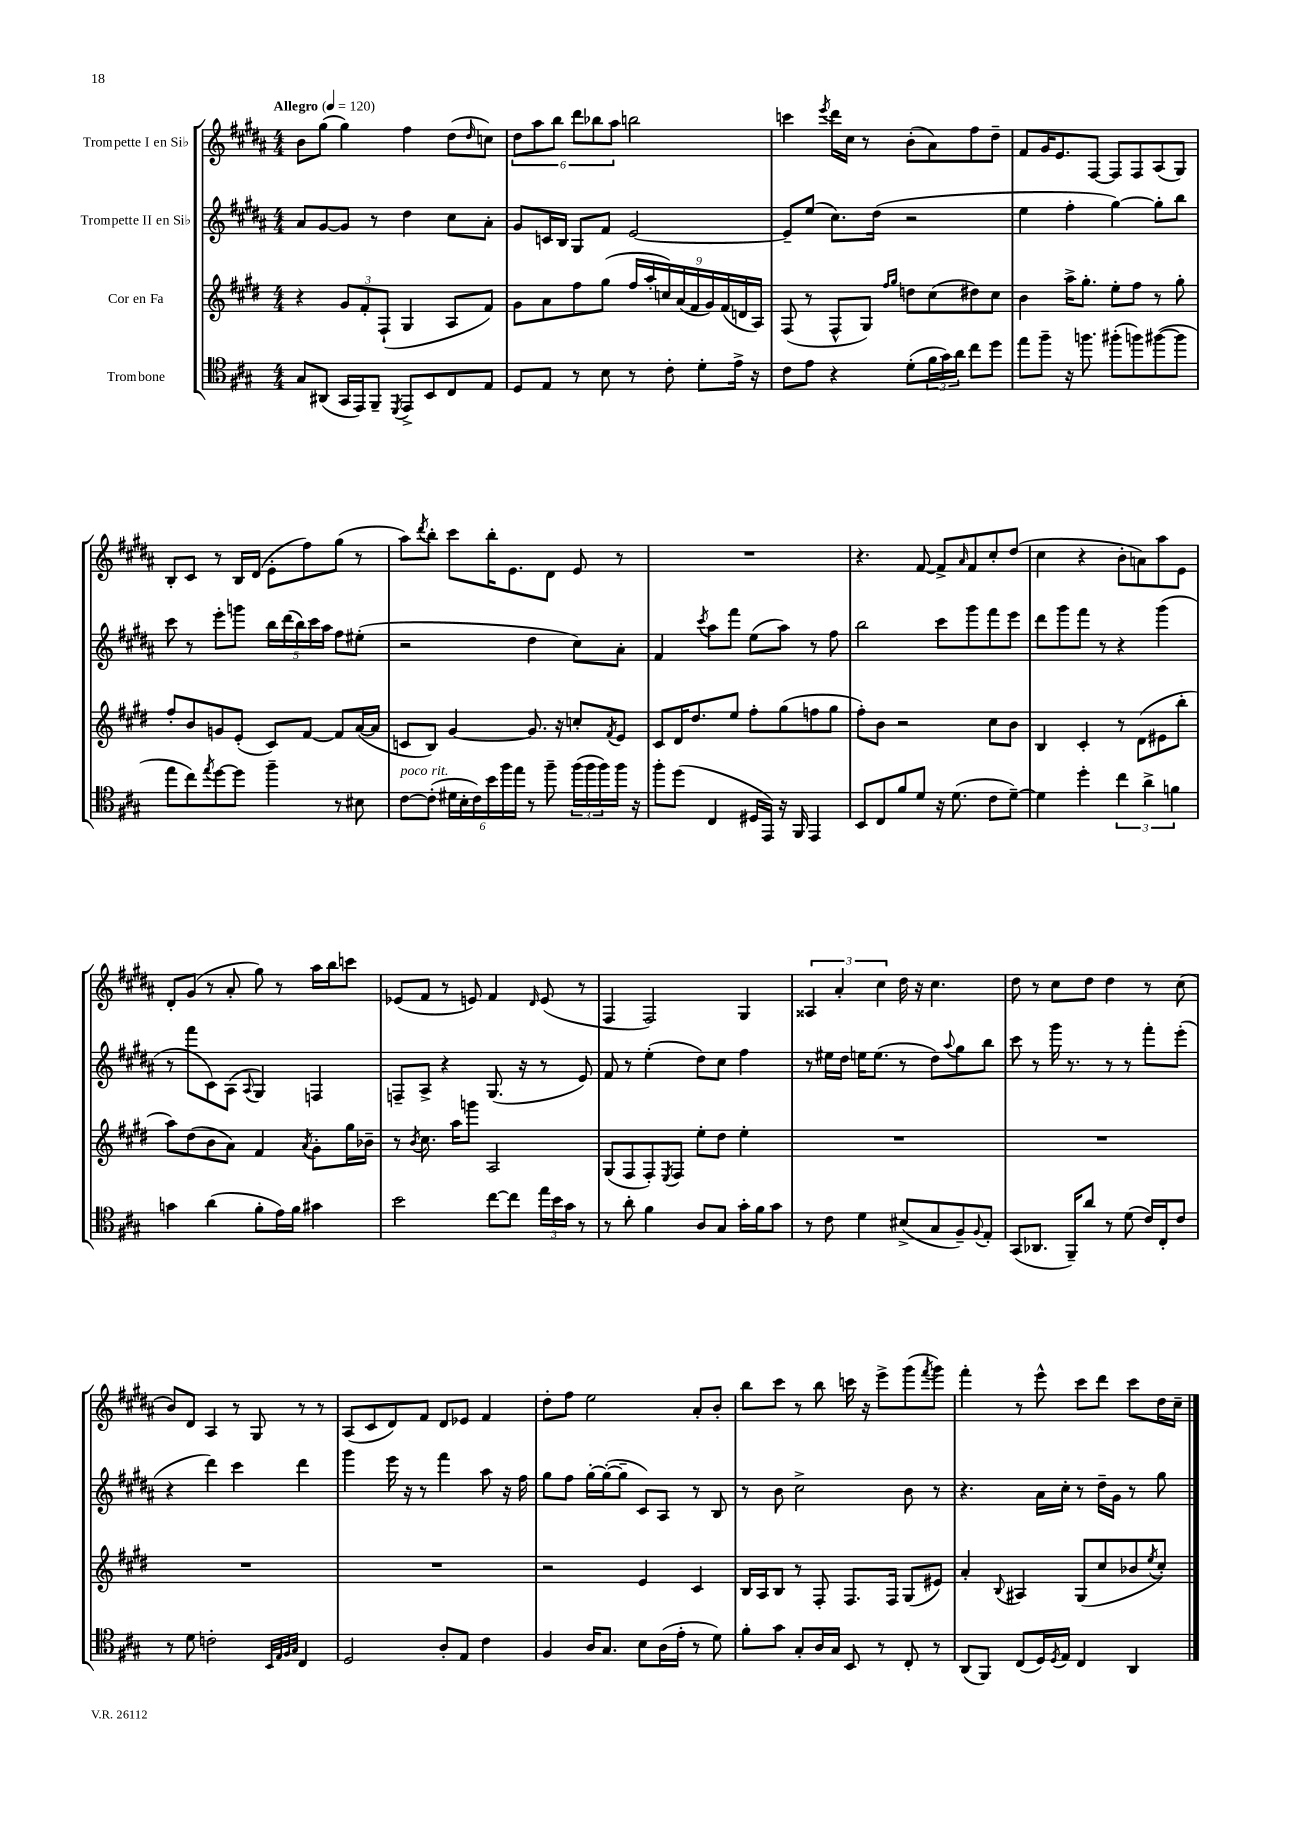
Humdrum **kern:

**kern	**kern	**kern	**kern
*part4	*part3	*part2	*part1
*staff4	*staff3	*staff2	*staff1
*I"Trombone	*I"Cor en Fa	*I"Trompette II en Si♭	*I"Trompette I en Si♭
*clefC4	*clefG2	*clefG2	*clefG2
*k[f#c#g#]	*k[f#c#g#d#]	*k[f#c#g#d#a#]	*k[f#c#g#d#a#]
*M4/4	*M4/4	*M4/4	*M4/4
*MM120	*MM120	*MM120	*MM120
=1	=1	=1	=1
!	!	!	!LO:TX:a:B:t=Allegro
8G#/L	4r	8a#/L	8b\L
(8AA#X/J	.	[8g#/	(8gg#\J
16GG#/LL	12g#/L	8g#/J]	4gg#\)
16EE/J)	.	.	.
.	12f#'/	.	.
8FF#~/J	.	8r	.
.	(12F#`/J	.	.
8qDD/	.	.	.
8EE^/L	4G#/	4dd#\	4ff#\
8BB/	.	.	.
8C#/	8A/L	8cc#\L	(8dd#\L
.	.	.	16qqdd#/
8E/J	8f#/J)	8a#'\J	8ccn\J)
=2	=2	=2	=2
8D/L	8g#\L	8g#/L	12dd#\L
.	.	.	12aa#\
8E/J	8a\	16cn/L	.
.	.	.	12bb\J
.	.	16B/JJ	.
8r	8ff#\	8G#/L	12ddd#\L
.	.	.	12bb-X\
8B\	(8gg#\J	8f#/J	.
.	.	.	12aa#\J
8r	18ff#/LL	[2e/	2bbn\
.	18aa'/	.	.
.	18ccn/)	.	.
8c#'\	.	.	.
.	(18a/	.	.
.	18f#/	.	.
8d'\L	.	.	.
.	18g#/)	.	.
.	(18f#/	.	.
16e^\Jk	.	.	.
.	18dn/	.	.
16r	.	.	.
.	18A/JJ)	.	.
=3	=3	=3	=3
8c#\L	(8F#/	8e~/L]	4cccn\
8e\J	8r	(8ee/J	.
.	.	.	8qeee/
4r	8F#^^/L	8.cc#\L)	16ddd#\LL
.	.	.	16cc#\JJ
.	8G#/J)	.	8r
.	.	(16dd#\Jk	.
.	16qqff#/LL	.	.
.	16qqgg#/JJ	.	.
(8d'\L	8ddn\L	2r	(8b'\L
24f#\L	(8cc#\	.	8a#\)
24g#\)	.	.	.
24a\JJ	.	.	.
8cc#\L	8dd#X\)	.	8ff#\
8dd\J	8cc#\J	.	8dd#~\J
=4	=4	=4	=4
8ee\L	4b\	4ee\	8f#/L
8ff#~\J	.	.	16g#/K
.	.	.	8.e/
16r	16aa^\KL	4ff#'\	.
8.ffn\	8.gg#'\J	.	.
.	.	.	[8F#/J
(8ff#X'\L	8ee'\L	[4gg#\)	8F#/L]
8ffn\)	8ff#\J	.	8F#/
([8ff#X\	8r	8gg#'\L]	(8A#/
8ff#\J]	8gg#'\	8bb\J	8G#/J)
!!LO:LB:g=z
=5	=5	=5	=5
8ee\L	8ff#'/L	8ccc#\	8B'/L
8cc#\)	8b/	8r	8c#/J
8qee/	.	.	.
[8dd\	8gn/	8eee'\L	8r
8dd\J]	(8e'/J	8gggn\J	16B/LL
.	.	.	(16d#/JJ
4ff#~\	8c#/L)	20bb\LL	8e'\L
.	.	(20ddd#\	.
.	.	20bb\)	.
.	[8f#/J	.	8ff#\)
.	.	20ccc#\	.
.	.	20aa#\JJ	.
8r	8f#/L]	8ff#\L	(8gg#\J
8B#X\	([16a/L	(8ee#X'\J	8r
.	16a/JJ]	.	.
=6	=6	=6	=6
!LO:TX:a:i:t=poco rit.	!	!	!
[8c#\L	8cn/L	2r	8aa#\L)
.	.	.	8qddd#/
(8c#'\J]	8B/J)	.	8bb'\J
24d#X\LL	[4g#/	.	8ccc#\L
24B'\	.	.	.
24c#\)	.	.	.
24b\	.	.	16bb'\K
24ff#\	.	.	.
.	.	.	8.e\
24ee\JJ	.	.	.
8r	8.g#/]	4dd#\	.
8ff#~\	.	.	8d#\J
.	16r	.	.
(24ff#\LL	8ccn'/L	8cc#\L)	8e/
24ff#\	.	.	.
24ff#\)	.	.	.
.	8qf#/	.	.
16ff#\JJ	8e/J	8a#'\J	8r
16r	.	.	.
=7	=7	=7	=7
8ff#'\L	8c#/L	4f#/	1r
(8dd\J	16d#/K	.	.
.	8.dd#/	.	.
.	.	8qccc#/	.
4C#/	.	8aa#\L	.
.	8ee/J	8fff#\J	.
16D#X/LL	8ff#'\L	(8ee\L	.
16EE/JJ)	.	.	.
16r	(8gg#\	8aa#\J)	.
16FF#/	.	.	.
4EE/	8ffn\	8r	.
.	8gg#\J	8ff#\	.
=8	=8	=8	=8
8BB/L	8ff#'\L)	2bb\	4.r
8C#/	8b\J	.	.
8f#/	2r	.	.
8d/J	.	.	[8f#/
16r	.	8ccc#\L	8f#^/L]
(8.d\	.	.	.
.	.	.	16qqa#/
.	.	8ggg#\	8f#/
8c#\L	8cc#\L	8fff#\	8cc#'/
[8d~\J)	8b\J	8eee\J	(8dd#/J
=9	=9	=9	=9
4d\]	4B/	8ddd#\L	4cc#\
.	.	8ggg#\	.
4dd'\	4c#'/	8fff#\J	4r
.	.	8r	.
6cc#\	8r	4r	8b'\L
.	(8d#\L	.	8an\)
6a^\	.	.	.
.	8e#X\	(4ggg#\	8aa#\
6fn\	.	.	.
.	8bb'\J	.	8e\J
!!LO:LB:g=z
=10	=10	=10	=10
4gn\	8aa\L)	8r	8d#'/L
.	(8dd#\	8fff#\L	(8g#/J
(4a\	8b\	8c#\)	8r
.	8a\J)	(8A#\J	8a#'/
.	.	8qqA#/	.
8f#'\L	4f#/	4G#/)	8gg#\)
16e\L)	.	.	8r
16f#\JJ	.	.	.
.	8qa/	.	.
4g#X\	8g#'\L	4Fn/	16aa#\LL
.	.	.	16bb\J
.	16gg#\L	.	8cccn\J
.	16b-X~\JJ	.	.
=11	=11	=11	=11
2b\	8r	8Fn~/L	(8e-X/L
.	8qb/	.	.
.	8.cc#\	8A#^/J	8f#/J
.	.	4r	8r
.	16aa\KL	.	.
.	8gggn\J	.	8en/)
[8cc#\L	2A/	(8.G#/	4f#/
8cc#\J]	.	.	.
.	.	16r	.
.	.	.	16qqd#/
24ee\LL	.	8r	(8e/
24b\	.	.	.
24g#\JJ	.	.	.
8r	.	8e/)	8r
=12	=12	=12	=12
8r	(8G#/L	8f#/	4F#/
8a'\	8F#/	8r	.
4f#\	8F#'/)	(4ee'\	2F#/)
.	8qE/	.	.
.	8F#/J	.	.
8A/L	8ee'\L	8dd#\L)	.
8G#/J	8dd#\J	8cc#\J	.
16g#'\LL	4ee'\	4ff#\	4G#/
16f#\J	.	.	.
8g#\J	.	.	.
=13	=13	=13	=13
8r	1r	8r	6A##X/
8c#\	.	16ee#X\LL	.
.	.	.	6a#'/
.	.	16dd#\JJ	.
4d\	.	16een\KL	.
.	.	(8.ee\J	.
.	.	.	6cc#\
(8B#X^/L	.	8r	16dd#\
.	.	.	16r
8G#/	.	8dd#\L)	4.cc#\
.	.	8qqaa#/	.
8F#~/)	.	8gg#\	.
8qqF#/	.	.	.
8E'/J	.	8bb\J	.
=14	=14	=14	=14
(8GG#/L	1r	8ccc#\	8dd#\
8.AA-X/J	.	8r	8r
.	.	16ggg#\	8cc#\L
16FF#~/KL)	.	8.r	.
8a/J	.	.	8dd#\J
8r	.	8r	4dd#\
(8d\	.	8r	.
16c#/LL)	.	8fff#'\L	8r
16C#'/J	.	.	.
8c#/J	.	(8eee'\J	(8cc#\
!!LO:LB:g=z
=15	=15	=15	=15
8r	1r	4r	8b/L)
8d\	.	.	8d#/J
2cn'\	.	4ddd#\)	4A#/
.	.	4ccc#\	8r
.	.	.	8G#/
32qqBB/LLL	.	.	.
32qqE/	.	.	.
32qqF#/	.	.	.
32qqG#/JJJ	.	.	.
4C#/	.	4ddd#\	8r
.	.	.	8r
=16	=16	=16	=16
2D/	1r	4ggg#\	(8A#/L
.	.	.	8c#/
.	.	16eee\	8d#/)
.	.	16r	.
.	.	8r	8f#/J
8A'/L	.	4fff#\	8d#/L
8E/J	.	.	8e-X/J
4c#\	.	8aa#\	4f#/
.	.	16r	.
.	.	16ff#\	.
=17	=17	=17	=17
4F#/	2r	8gg#\L	8dd#'\L
.	.	8ff#\J	8ff#\J
16A/KL	.	[16gg#'\LL	2ee\
8.G#/J	.	(16gg#'\J_	.
.	.	8gg#~\J]	.
8B\L	4e/	8c#/L)	.
(16A\L	.	8A#/J	.
16e'\JJ	.	.	.
8r	4c#/	8r	8a#'/L
8d\)	.	8B/	8b'/J
=18	=18	=18	=18
8f#'\L	16B/LL	8r	8bb\L
.	16A/J	.	.
8g#\J	8B/J	8b\	8ccc#\J
8G#'/L	8r	2cc#^\	8r
16A/L	8F#'/	.	8bb\
16G#/JJ	.	.	.
8BB/	8.F#/L	.	16cccn\
.	.	.	16r
8r	.	.	8eee^\L
.	16F#/Jk	.	.
8C#'/	(8G#/L	8b\	(8ggg#\
.	.	.	8qfff#/
8r	8e#X/J)	8r	8ggg#\J)
=19	=19	=19	=19
(8AA/L	4a'/	4.r	4fff#'\
8FF#/J)	.	.	.
.	8qqB/	.	.
(8C#/L	4A#X/	.	8r
16D/L)	.	16a#\LL	8eee^^\
8qD/	.	.	.
16E/JJ	.	16cc#'\JJ	.
4C#/	(8G#/L	8r	8ccc#\L
.	8cc#/	16dd#~\LL	8ddd#\J
.	.	16g#\JJ	.
4AA/	8b-X/	8r	8ccc#\L
.	8qee/	.	.
.	8cc#'/J)	8gg#\	16dd#\L
.	.	.	16cc#~\JJ
==	==	==	==
*-	*-	*-	*-
